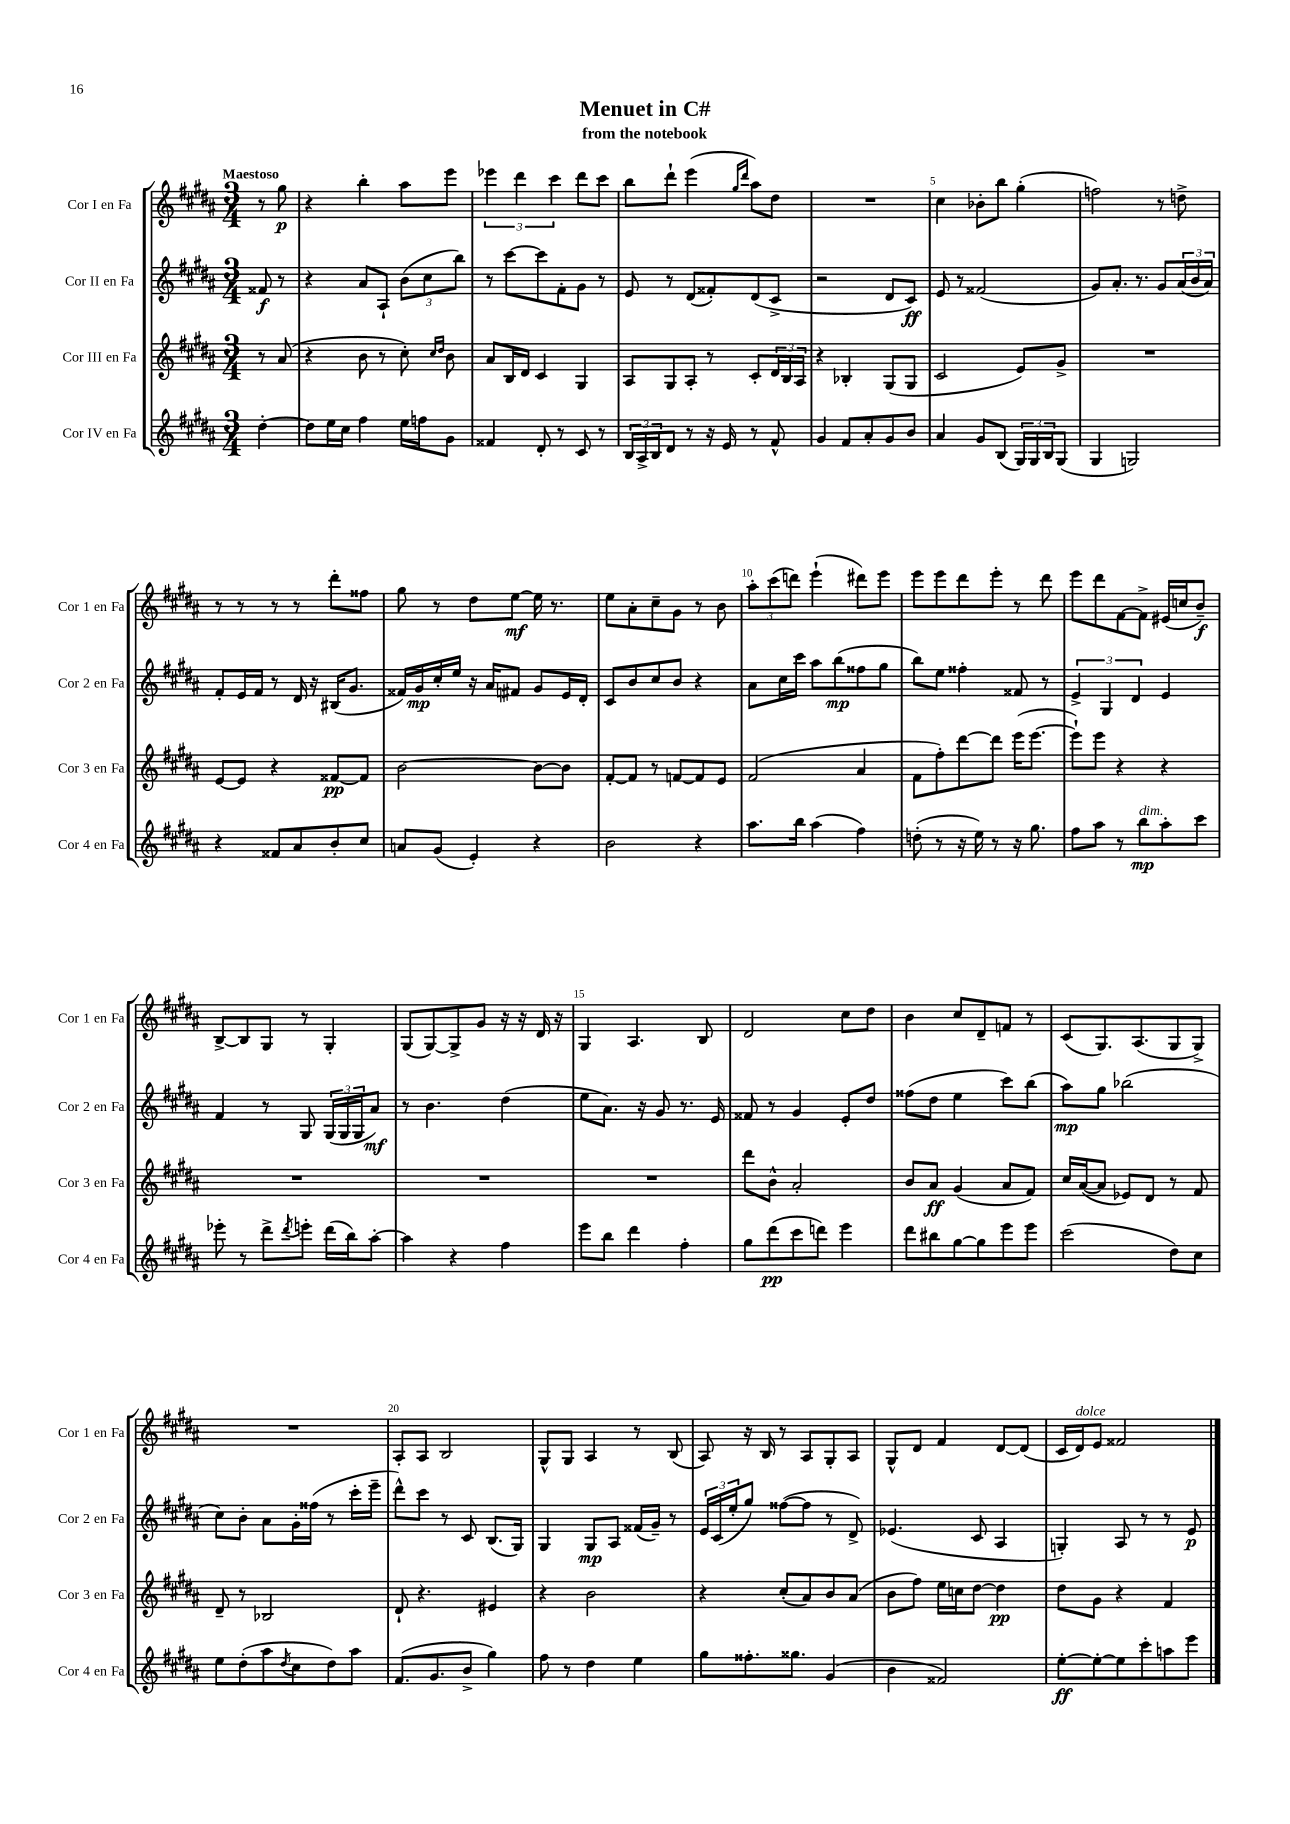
\header { title = "Menuet in C#" subtitle = "from the notebook" }
<<
\new StaffGroup <<
\new Staff = "s0" \with { instrumentName = "Cor I en Fa" shortInstrumentName = "Cor 1 en Fa" } {
    \clef treble \key b \major \numericTimeSignature \time 3/4 \partial 4 \tempo "Maestoso"
    r8 gis''8\p |
    r4 b''4-. ais''8 e'''8 |
    \tuplet 3/2 { ees'''4 dis'''4 cis'''4 } dis'''8 cis'''8 |
    b''8 dis'''8-! e'''4( \grace { gis''16 dis'''16 } ais''8) dis''8 |
    R2. |
    cis''4 bes'8-. b''8 gis''4-.( |
    f''2) r8 d''8-> |
    r8 r8 r8 r8 dis'''8-. fisis''8 |
    gis''8 r8 dis''8 e''8~\mf e''16 r8. |
    e''8 ais'8-. cis''8-- gis'8 r8 b'8 |
    \tuplet 3/2 { ais''8-. cis'''8( d'''8) } e'''4-!( dis'''8) e'''8 |
    e'''8 e'''8 dis'''8 e'''8-. r8 dis'''8 |
    e'''8 dis'''8 fis'8~ fis'8-> eis'16( c''16 b'8--\f) |
    b8~-> b8 gis8 r8 gis4-. |
    gis8( gis8~) gis8-> gis'8 r16 r16 dis'16 r16 |
    gis4 ais4. b8 |
    dis'2 cis''8 dis''8 |
    b'4 cis''8 dis'8-- f'8 r8 |
    cis'8( gis8.) ais8.( gis8 gis8->) |
    R2. |
    ais8-. ais8 b2 |
    gis8-^ gis8 ais4 r8 b8( |
    ais8) r16 b16 r8 ais8 gis8-. ais8 |
    gis8-^ dis'8 fis'4 dis'8~ dis'8( |
    cis'16 dis'16^\markup { \italic "dolce" }) e'8 fisis'2 \bar "|." |
}
\new Staff = "s1" \with { instrumentName = "Cor II en Fa" shortInstrumentName = "Cor 2 en Fa" } {
    \clef treble \key b \major \numericTimeSignature \time 3/4 \partial 4
    fisis'8\f r8 |
    r4 ais'8 ais8-! \tuplet 3/2 { b'8( cis''8 b''8) } |
    r8 cis'''8~ cis'''8 fis'8-. gis'8 r8 |
    e'8 r8 dis'8( fisis'8-.) dis'8( cis'8-> |
    r2 dis'8 cis'8\ff) |
    e'8 r8 fisis'2( |
    gis'8) ais'8.-. r8. gis'8 \tuplet 3/2 { ais'16( b'16 ais'16) } |
    fis'8-. e'16 fis'16 r8 dis'16 r16 bis16( gis'8. |
    fisis'16) gis'16\mp cis''16-. e''16 r16 ais'16 fis'8 gis'8 e'16 dis'16-. |
    cis'8 b'8 cis''8 b'8 r4 |
    ais'8 cis''16 cis'''16 ais''8 b''8\mp( fisis''8 gis''8 |
    b''8) e''8 fisis''4-. fisis'8 r8 |
    \tuplet 3/2 { e'4-> gis4 dis'4 } e'4 |
    fis'4 r8 gis8 \tuplet 3/2 { gis16( gis16 gis16 } ais'8\mf) |
    r8 b'4. dis''4( |
    e''8 ais'8.) r16 gis'8 r8. e'16 |
    fisis'8 r8 gis'4 e'8-. dis''8 |
    fisis''8( dis''8 e''4 cis'''8) b''8( |
    ais''8\mp) gis''8 bes''2( |
    cis''8) b'8-. ais'8 gis'16-. fisis''16( r8 cis'''16-. e'''16-- |
    dis'''8-^) cis'''8 r8 cis'8 b8.( gis16) |
    gis4 gis8\mp ais8 fisis'16( gis'16--) r8 |
    \tuplet 3/2 { e'16 cis'16( e''16-. } gis''8) fisis''8~( fisis''8 r8 dis'8->) |
    ees'4.( cis'8 ais4 |
    g4-.) ais8 r8 r8 e'8\p \bar "|." |
}
\new Staff = "s2" \with { instrumentName = "Cor III en Fa" shortInstrumentName = "Cor 3 en Fa" } {
    \clef treble \key b \major \numericTimeSignature \time 3/4 \partial 4
    r8 ais'8( |
    r4 b'8 r8 cis''8-.) \grace { cis''16 dis''16 } b'8 |
    ais'8 b16 dis'16 cis'4 gis4 |
    ais8 gis8 ais8-. r8 cis'8-. \tuplet 3/2 { dis'16 b16 ais16 } |
    r4 bes4-. gis8( gis8 |
    cis'2 e'8) gis'8-> |
    R2. |
    e'8~ e'8 r4 fisis'8~\pp fisis'8 |
    b'2~ b'8~ b'8 |
    fis'8~-. fis'8 r8 f'8~ f'8 e'8 |
    fis'2( ais'4 |
    fis'8 fis''8-.) dis'''8~ dis'''8 e'''16( e'''8.~ |
    e'''8-!) e'''8 r4 r4 |
    R2. |
    R2. |
    R2. |
    dis'''8 b'8-^ ais'2-. |
    b'8 ais'8\ff gis'4( ais'8 fis'8) |
    cis''16 ais'16~( ais'8 ees'8) dis'8 r8 fis'8 |
    dis'8-- r8 bes2 |
    dis'8-! r4. eis'4 |
    r4 b'2 |
    r4 cis''8-.( ais'8) b'8 ais'8( |
    b'8 fis''8) e''16 c''16 dis''8~ dis''4\pp |
    dis''8 gis'8 r4 fis'4 \bar "|." |
}
\new Staff = "s3" \with { instrumentName = "Cor IV en Fa" shortInstrumentName = "Cor 4 en Fa" } {
    \clef treble \key b \major \numericTimeSignature \time 3/4 \partial 4
    dis''4~-. |
    dis''8 e''16 cis''16 fis''4 e''16 f''16 gis'8 |
    fisis'4 dis'8-. r8 cis'8 r8 |
    \tuplet 3/2 { b16 ais16-> b16 } dis'8 r8 r16 e'16 r8 fis'8-^ |
    gis'4 fis'8 ais'8-. gis'8 b'8 |
    ais'4 gis'8 b8( \tuplet 3/2 { gis16) gis16 b16 } gis8( |
    gis4 g2) |
    r4 fisis'8 ais'8 b'8-. cis''8 |
    a'8 gis'8( e'4-.) r4 |
    b'2 r4 |
    ais''8. b''16 ais''4( fis''4) |
    d''8-.( r8 r16 e''16) r8 r16 gis''8. |
    fis''8 ais''8 r8 b''8\mp^\markup { \italic "dim." } ais''8-. cis'''8 |
    ees'''8-. r8 dis'''8-> \acciaccatura { dis'''8 } e'''8-. dis'''16( b''16) ais''8~-. |
    ais''4 r4 fis''4 |
    e'''8 b''8 dis'''4 fis''4-. |
    gis''8 dis'''8\pp( cis'''8 d'''8) e'''4 |
    dis'''8 bis''8 gis''8~ gis''8 e'''8 e'''8 |
    cis'''2( dis''8) cis''8 |
    e''8 dis''8-.( ais''8 \acciaccatura { dis''8 } cis''8 dis''8) ais''8 |
    fis'8.( gis'8. b'8-> gis''4) |
    fis''8 r8 dis''4 e''4 |
    gis''8 fisis''8.-. gisis''8. gis'4( |
    b'4 fisis'2) |
    e''8~-.\ff e''8~-. e''8 cis'''8-. a''8 e'''8 \bar "|." |
}
>>
>>
\layout { \context { \Score \override BarNumber.break-visibility = ##(#f #t #t) barNumberVisibility = #(every-nth-bar-number-visible 5) } }
